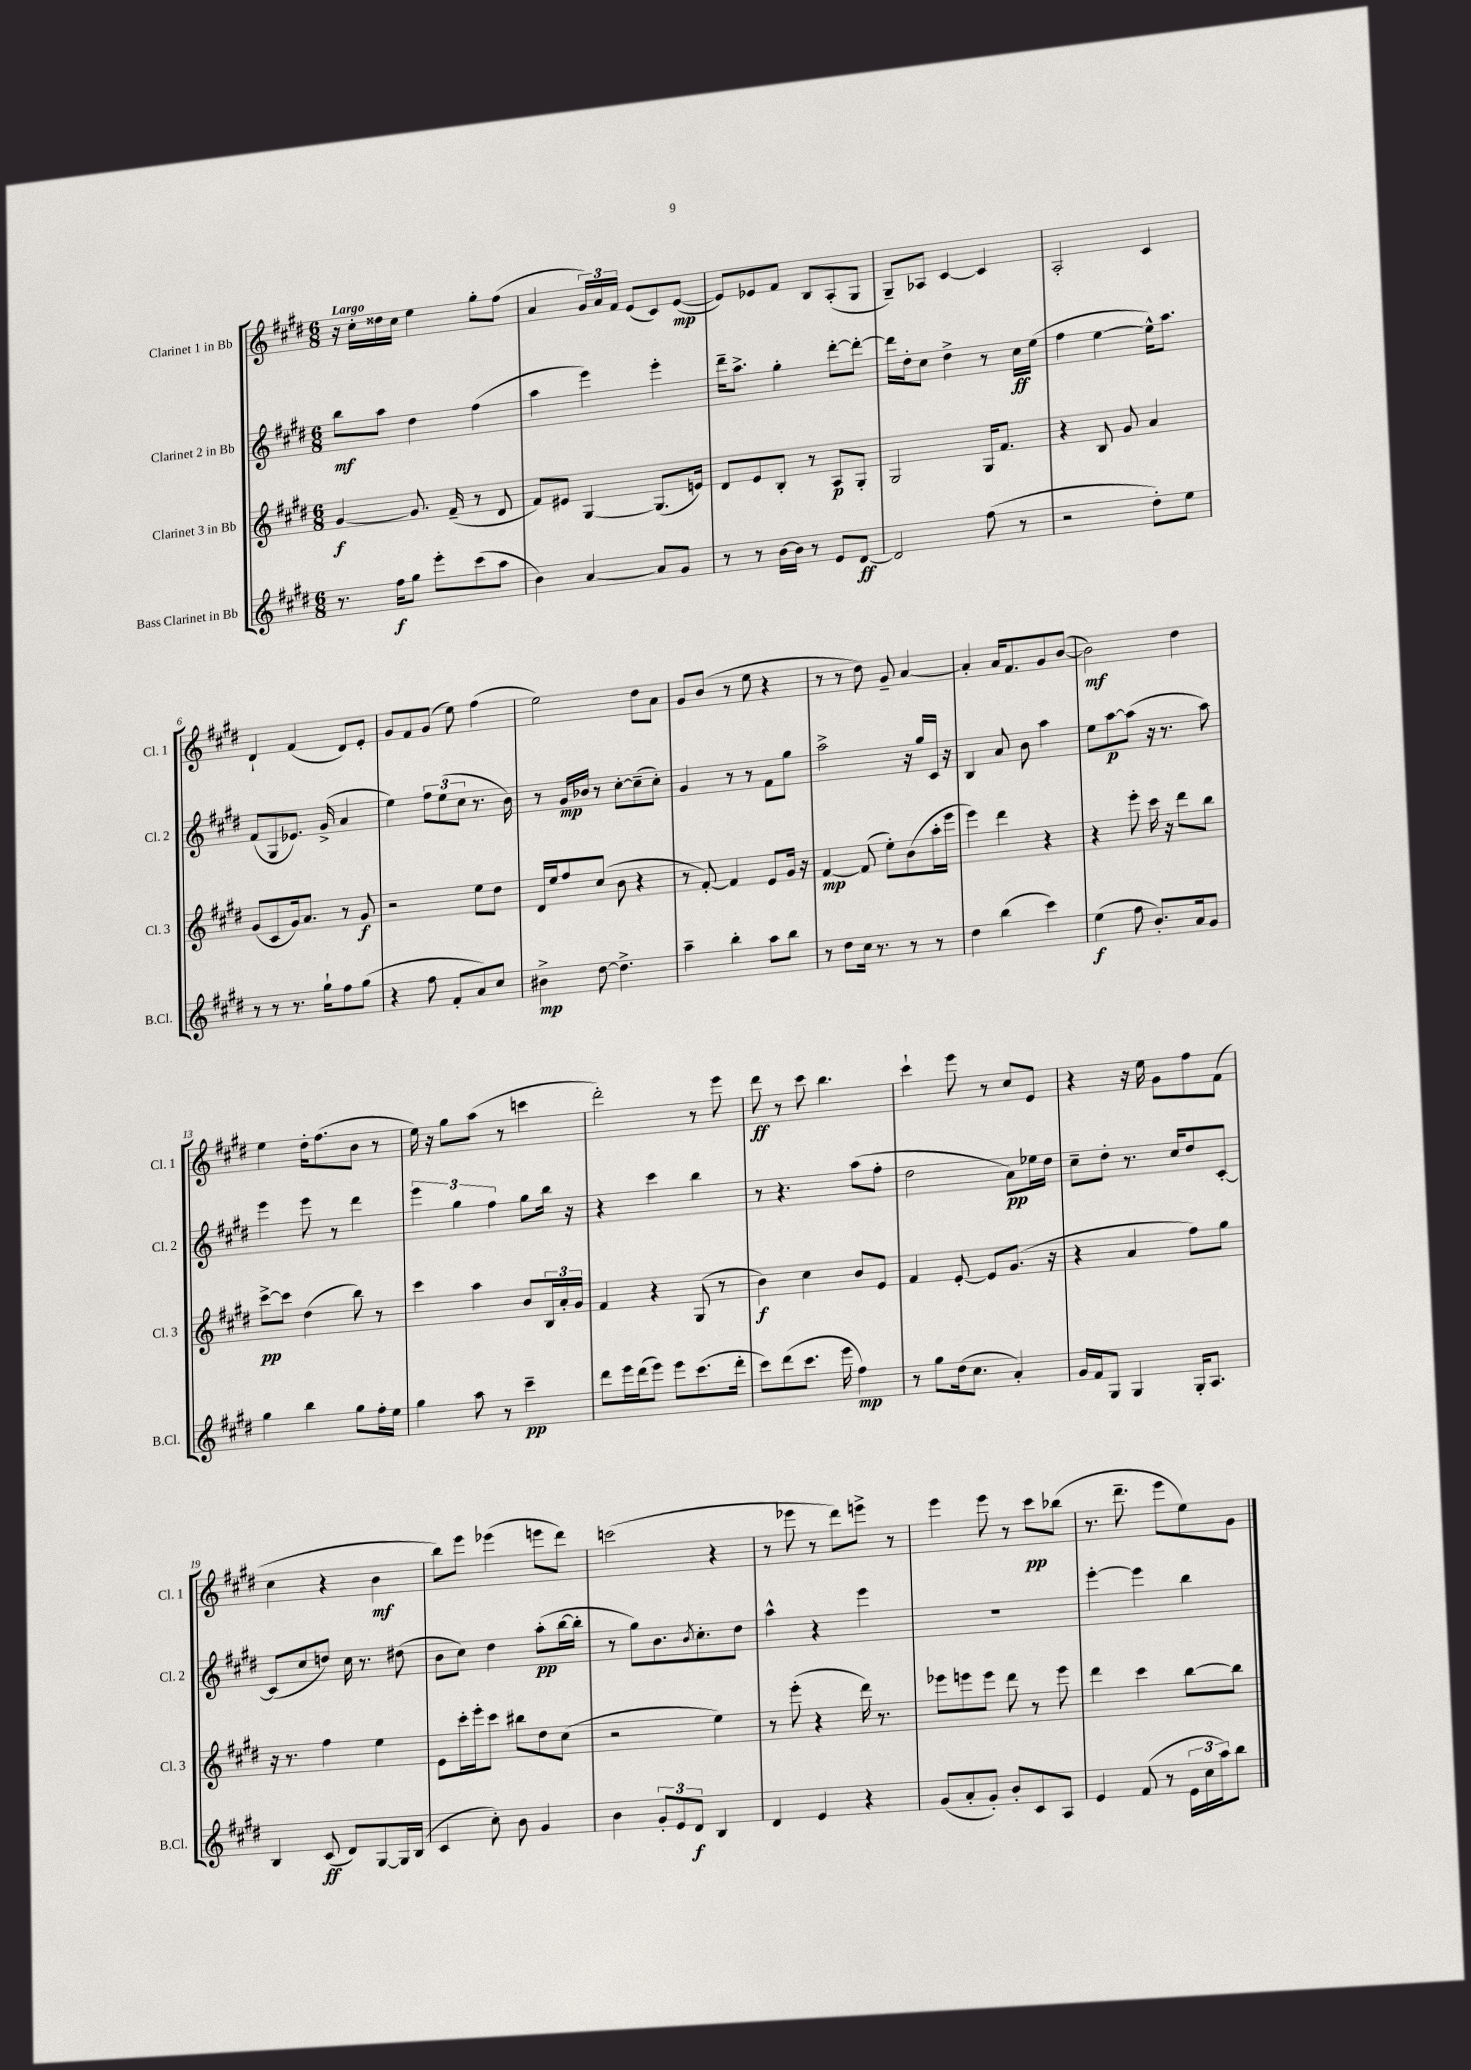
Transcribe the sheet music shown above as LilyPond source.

<<
\new StaffGroup <<
\new Staff = "s0" \with { instrumentName = "Clarinet 1 in Bb" shortInstrumentName = "Cl. 1" } {
    \clef treble \key e \major \numericTimeSignature \time 6/8 \tempo "Largo"
    r16 cis''16-. disis''16 cis''16 e''4 gis''8-. fis''8( |
    a'4 \tuplet 3/2 { gis'16) a'16 fis'16 } e'8( cis'8) e'8~\mp( |
    e'8) ees'8 fis'8 b8 a8-.( gis8 |
    gis8--) aes8 cis'4~ cis'4 |
    a2-. cis'4 |
    dis'4-! fis'4( dis'8) e'8-. |
    gis'8 fis'8 gis'8( e''8) fis''4( |
    e''2) dis''8 a'8 |
    gis'8 b'8( r8 e''8 r4 |
    r8 r8 dis''8) gis'8-- a'4~ |
    a'4-. a'16 fis'8. gis'8 b'8~( |
    b'2\mf) dis''4 |
    e''4 dis''16-. fis''8.( b'8 r8 |
    e''16) r16 gis''8 a''8( r8 c'''4 |
    dis'''2-.) r8 e'''8 |
    dis'''8\ff r8 cis'''8 b''4. |
    cis'''4-! e'''8 r8 cis''8 e'8 |
    r4 r16 e''16 gis'8 fis''8 fis'8( |
    cis''4 r4 b'4\mf |
    b''8) e'''8 ees'''4( e'''8 dis'''8) |
    c'''2( r4 |
    r8 ees'''8 r8 dis'''8) e'''8-> r8 |
    e'''4 e'''8 r8 cis'''8\pp bes''8( |
    r8. dis'''8.-- e'''8 e''8) gis'8 \bar "|." |
}
\new Staff = "s1" \with { instrumentName = "Clarinet 2 in Bb" shortInstrumentName = "Cl. 2" } {
    \clef treble \key e \major \numericTimeSignature \time 6/8
    b''8\mf a''8 dis''4 fis''4( |
    a''4 e'''4) e'''4-. |
    dis'''16-- a''8.-> gis''4-. dis'''8~-. dis'''8~-. |
    dis'''16 dis''16-. cis''8 dis''4-> r8 cis''16\ff e''16( |
    fis''4 e''4~ e''16-^) a''8. |
    fis'8( gis8 ees'8.) gis'16->( a'4 |
    e''4) \tuplet 3/2 { fis''8 e''8( cis''8 } r8. b'16) |
    r8 gis'16\mp bes'16 r8 cis''8~-. cis''8--( cis''8-.) |
    gis'4 r8 r8 fis'8 gis''8 |
    a''2-> r16 gis''16 cis'16 r16 |
    b4 a'8 b'8 a''4 |
    e''8 a''8~\p a''8( r16 r8. a''8) |
    e'''4 e'''8 r8 dis'''4 |
    \tuplet 3/2 { e'''4 gis''4 fis''4 } gis''8 b''16 r16 |
    r4 cis'''4 b''4 |
    r8 r4. a''8( fis''8-. |
    dis''2 a'8\pp) ees''16 dis''16 |
    cis''8-- dis''8-. r8. cis''16 dis''8 cis'8~-. |
    cis'8( cis''8 d''8) cis''16 r8. dis''8( |
    b'8 cis''8) dis''4 a''8-.\pp( b''16~ b''16-. |
    r8 gis''8) b'8. \acciaccatura { b'8 } cis''8.-. dis''8 |
    a''4-^ r4 e'''4 |
    R2. |
    e'''4~-. e'''4 b''4 \bar "|." |
}
\new Staff = "s2" \with { instrumentName = "Clarinet 3 in Bb" shortInstrumentName = "Cl. 3" } {
    \clef treble \key e \major \numericTimeSignature \time 6/8
    gis'4~\f gis'8. fis'16--( r8 dis'8 |
    fis'8) eis'8 gis4~ gis8.( e'16) |
    dis'8 e'8 b8-. r8 a8\p gis8-. |
    gis2 gis16 fis'8. |
    r4 b8 gis'8 a'4 |
    gis'8( cis'8 gis'16) a'8. r8 gis'8\f |
    r2 e''8 dis''8 |
    dis'16 e''16 fis''8 cis''8( b'8 r4 |
    r8 fis'8~-.) fis'4 e'8 gis'16 r16 |
    fis'4~\mp fis'8( e''8-.) b'8( a''16-. e'''16 |
    e'''4) dis'''4 r4 |
    r4 e'''8-. cis'''16 r16 dis'''8 b''8 |
    cis'''8~->\pp cis'''8 dis''4( b''8) r8 |
    cis'''4 a''4 b'8 \tuplet 3/2 { b16 a'16-. gis'16 } |
    fis'4 r4 gis8( r8 |
    b'4\f) cis''4 b'8 e'8 |
    fis'4 e'8~-. e'8 gis'8.( r16 |
    r4 a'4 fis''8) gis''8 |
    r16 r8. fis''4 e''4 |
    e'8 cis'''16-. e'''16-. cis'''8 bis''8 dis''8 cis''8( |
    r2 e''4) |
    r8 e'''8-.( r4 dis'''16) r8. |
    ees'''8 e'''8 e'''8 dis'''8 r8 e'''8 |
    dis'''4 cis'''4 b''8~ b''8 \bar "|." |
}
\new Staff = "s3" \with { instrumentName = "Bass Clarinet in Bb" shortInstrumentName = "B.Cl." } {
    \clef treble \key e \major \numericTimeSignature \time 6/8
    r8. fis''16\f gis''8 e'''8-. cis'''8( a''8 |
    b'4) a'4~ a'8 gis'8 |
    r8 r8 b'16~ b'16 r8 e'8 dis'8~\ff |
    dis'2 fis''8( r8 |
    r2 dis''8-.) e''8 |
    r8 r8 r8. gis''16-! fis''8 gis''8( |
    r4 fis''8 fis'8-. a'8) cis''8 |
    bis'4->\mp dis''8~ dis''4.-> |
    a''4-- b''4-. a''8 b''8 |
    r8 dis''8 cis''16 r8. r8 r8 |
    dis''4 b''4( cis'''4) |
    e''4\f( fis''8 b'8.-.) a'16 gis'8 |
    gis''4 b''4 gis''8 fis''16-. e''16 |
    gis''4 a''8 r8 cis'''4--\pp |
    dis'''8 e'''16 dis'''16( e'''8) e'''8 cis'''8.( dis'''16-. |
    cis'''8) dis'''8( cis'''8. e'''16 fis''4\mp) |
    r8 gis''8 dis''16( cis''8. a'4-.) |
    gis'16 fis'16 gis8 gis4 gis16-. a8. |
    b4 cis'8\ff( dis'8) gis8~ gis16 b16( |
    cis'4 cis''8-.) b'8 gis'4 |
    b'4 \tuplet 3/2 { gis'8-. e'8 dis'8\f } b4 |
    dis'4 e'4 r4 |
    gis'8( a'8-. gis'8-.) b'8-. cis'8 a8 |
    e'4 fis'8( r8 \tuplet 3/2 { e'16 cis''16 a''16) } b''8 \bar "|." |
}
>>
>>
